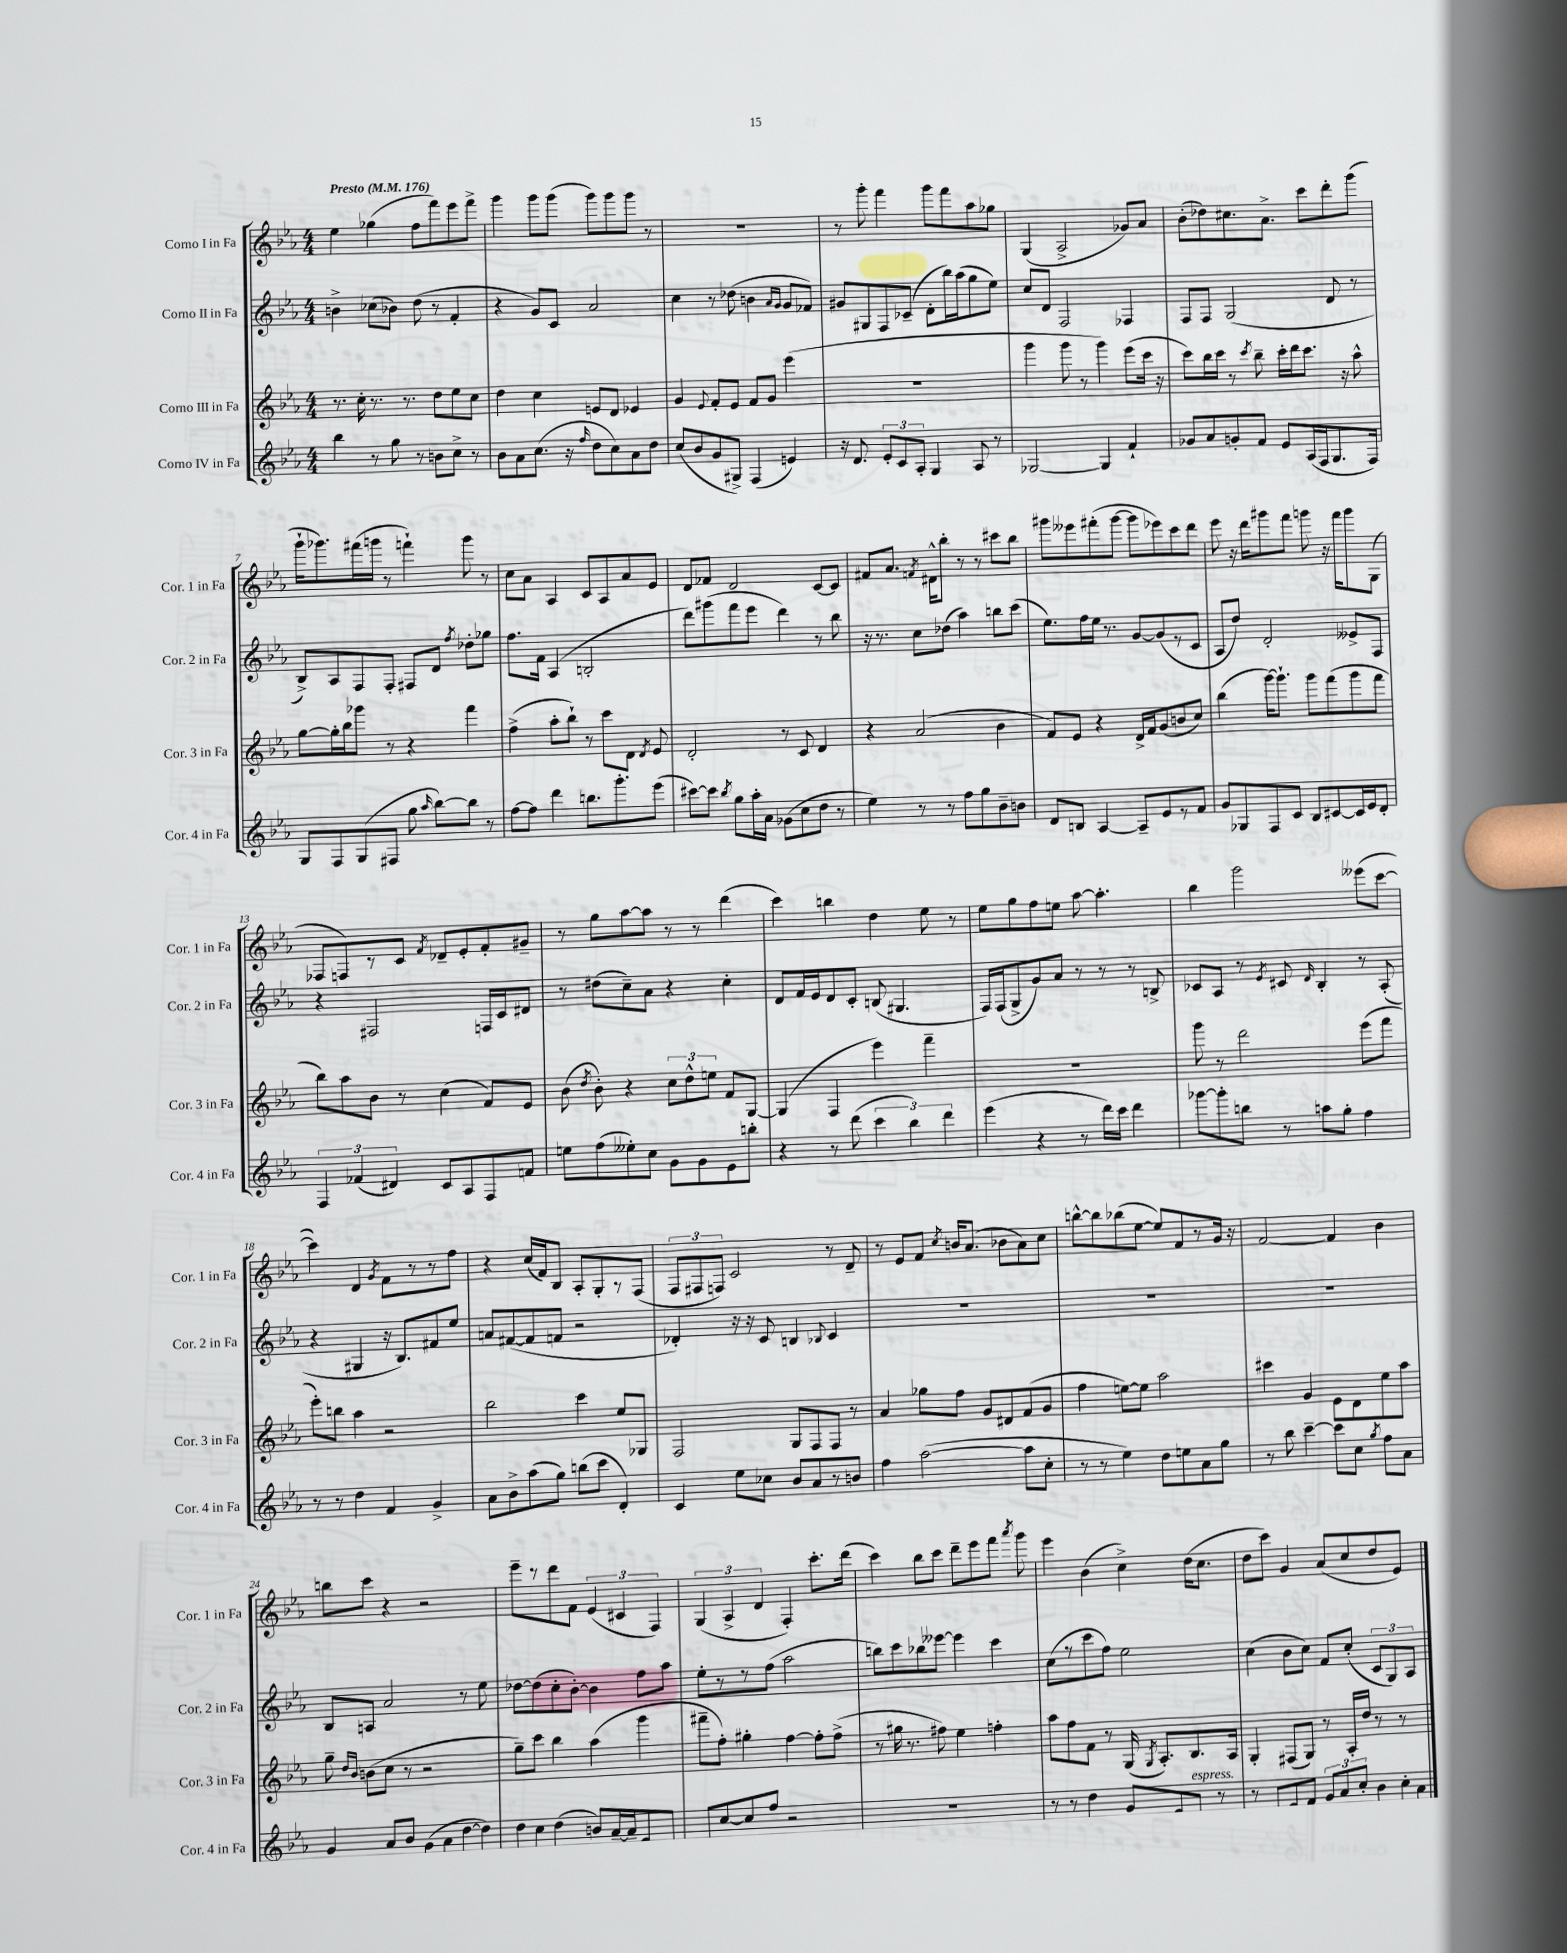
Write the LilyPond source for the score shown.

<<
\new StaffGroup <<
\new Staff = "s0" \with { instrumentName = "Corno I in Fa" shortInstrumentName = "Cor. 1 in Fa" } {
    \clef treble \key ees \major \numericTimeSignature \time 4/4 \tempo "Presto" 4 = 176
    \autoBeamOff ees''4 ges''4( f''8[ f'''8) ees'''8 f'''8]-> |
    g'''4 g'''8[ g'''8]( g'''8[) g'''8 g'''8] r8 |
    R1 |
    r8 g'''8-. f'''4 g'''8[ f'''8 aes''8 ges''8] |
    g4( aes2-> ges'8[) aes'8] |
    bes'8[-.( des''8) cis''8. aes'8.]-> c'''8[ d'''8-. g'''8]( |
    g'''16[-! ges'''8.) fis'''16( g'''16] r8 f'''4-!) g'''8 r8 |
    c''8[ aes'8] aes4 c'8[ aes8 aes'8 ees'8] |
    d'8[ fes'8] d'2 c'8[~ c'8] |
    fis'8[ aes'8.] \acciaccatura { f'8 } dis'16[-^ bes''8]-. r8 r8 cis'''8[ bes''8] |
    gis'''8[ eeses'''8 fis'''8-.( gis'''8]~ gis'''8[ ees'''8) c'''8 d'''8] |
    ees'''8 r16 d'''16[ gis'''8 f'''8] g'''8 r16 f'''16[ g'''8 g8]( |
    fes8[ f8) r8 c'8] \acciaccatura { f'8 } des'8[-- ees'8-. f'8-. gis'8]-- |
    r8 g''8[ aes''8~ aes''8] r8 r8 d'''4( |
    c'''4) b''4 d''4 ees''8 r8 |
    ees''8[ g''8 f''8 e''8] aes''8~ aes''4.-. |
    bes''4 g'''2 eeses'''8[( c'''8]~ |
    c'''4) d'4 \acciaccatura { g'8 } f'8[ r8 r8 f''8] |
    r4 c''16[( f'16) bes8] aes8[-. g8-. r8 f8]( |
    \tuplet 3/2 { f8[ fis8 f8]) } c'2 r8 d'8-- |
    r8 ees'8[ f'8] \acciaccatura { c''8 } b'16[ aes'8.]( bes'8[ aes'8) c''8] |
    b''8[~-^ b''8 bes''8( ees''8]~ ees''8[) f'8 r8 g'16] r16 |
    f'2~ f'4 bes'4 |
    b''8[ c'''8] r4 r2 |
    ees'''8[-- r8 d'''8 f'8] \tuplet 3/2 { ees'4( cis'4 f4) } |
    \tuplet 3/2 { g4( aes4-> d'4 } f4-.) c'''8.[-. d'''16]( |
    c'''4) bes''8[ c'''8] d'''8[-- ees'''8 f'''8] \acciaccatura { aes'''8 } g'''8 |
    ees'''4 bes'4( c''4->) d''16[( c''8.] |
    d''8[ c'''8]) g'4 aes'8[( c''8 d''8 ees'8]) \bar "|." |
}
\new Staff = "s1" \with { instrumentName = "Corno II in Fa" shortInstrumentName = "Cor. 2 in Fa" } {
    \clef treble \key ees \major \numericTimeSignature \time 4/4
    \autoBeamOff b'4-> ces''8[( bes'8]) d''8( r8 f'4-. |
    r4 g'8[) c'8] aes'2 |
    c''4 r8 des''8( b'4 \grace { aes'16[ g'16] } g'8[ fes'8]) |
    gis'8[ gis8 f8 ces'8]--( d'8[-. bes''16) aes''16( g''8 ees''8]) |
    c''8[ d'8] f2 fes4 |
    f8[ f8] g2( d'8 r8 |
    bes8[->) aes8 f8 f8]-. fis8[ d'8] \acciaccatura { f''8 } des''8[-. ges''8] |
    f''8.[ f'16] aes4( b2-. |
    d'''8[) gis'''8( f'''8 ees'''8] d'''4) r8 bes''8 |
    r16 r8. c''8[ des''8]( aes''4) b''8[ c'''8]( |
    ees''8.[) f''16 ees''16] r8. g'8[~ g'8( r8 c'8] |
    aes8[ d''8]) d'2-. eeses'8[-> f8] |
    r4 fis2 f16[ c'16 dis'8] |
    r8 dis''8[( c''8--) aes'8] r4 c''4-. |
    d'8[ f'16 ees'16 d'8 c'8]-. b8( gis4. |
    f16[) f16( g8-> g'8) aes'8] r8 r8 r8 b8-> |
    ces'8[ aes8] r8 \acciaccatura { ees'8 } cis'8 \grace { d'16 } bes4-. r8 aes8-.( |
    r4 gis4 r16 bes8.[) fis'8 ees''8] |
    a'8[ fis'8~( fis'8 f'8] r2 |
    des'4-.) r16 r16 c'8 b4 \appoggiatura { bes8 } c'4 |
    R1 |
    R1 |
    R1 |
    bes8[ a8] aes'2 r8 ees''8 |
    des''8[~ des''8( c''8-. bes'8]~-.) bes'4 f''8[ aes''8] |
    ees''8[-. r8 r8 f''8]( aes''2 |
    b''8[) c'''8 bes''8 eeses'''8]~ eeses'''4 c'''4 |
    c''8[( r8 c'''8 f''8]) ees''2 |
    c''4( bes'8[ c''8]) f'8[ c''8]-.( \tuplet 3/2 { c'8[ g8) aes8] } \bar "|." |
}
\new Staff = "s2" \with { instrumentName = "Corno III in Fa" shortInstrumentName = "Cor. 3 in Fa" } {
    \clef treble \key ees \major \numericTimeSignature \time 4/4
    \autoBeamOff r8. c''16-. r8. r8. d''8[ ees''8 c''8] |
    d''4 c''4 e'8[ d'8] ees'4 |
    g'4 \appoggiatura { ees'8 } f'8[-. ees'8] f'8[ g'8] ees'''4( |
    R1 |
    g'''4 g'''8 r8 g'''4) ees'''8[( c'''16] r16 |
    c'''8[) bes''16 c'''16] r8 \acciaccatura { c'''8 } bes''8-- c'''16[-. d'''16 c'''8.] r16 aes''8-^ |
    g''8[~ g''16-. bes''16 ges'''8] r8 r4 f'''4 |
    f''4->( aes''8[-. bes''8]-!) r8 c'''8[ d'8] \acciaccatura { d'8 } ees'8 |
    d'2-. r8 c'8 d'4 |
    r4 aes'2( bes'4 |
    f'8[) ees'8] r4 d'16[-> f'16 g'8( b'8 c''8]) |
    bes''4( g'''16[~) g'''8.]-! g'''8[ f'''8( g'''8 f'''8] |
    bes''8[) aes''8 bes'8] r8 c''4( f'8[) ees'8] |
    bes'8( \acciaccatura { d''8 } bes'8-.) r4 \tuplet 3/2 { c''8[ d''8-^ e''8] } f'8[ g8]~ |
    g4( f4 ees'''4) f'''4-- |
    R1 |
    g'''8 r8 d'''2 ees'''8[( f'''8] |
    ees'''8[-.) b''8] aes''4 r2 |
    bes''2 c'''4 ees''8[ ges8] |
    f2 g8[ f8 f8] r8 |
    aes'4 ges''8[ f''8] g'8[ dis'8 f'8( g'8] |
    f''4 e''8[~) e''8] aes''2 |
    cis'''4 g'4 ees'8[ d'8 ees''8 aes''8] |
    g''8-- \grace { d''16[ bes'16] } b'8[( c''8] r8 r2 |
    g''8[--) c'''8] bes''4 aes''4( g'''4 |
    fis'''8[-- f''8]-.) gis''4-. f''4~ f''8[-. f''8]->( |
    r8 gis''16 r8. fis''8) ees''4 f''4-. |
    aes''8[ f''8 f'8] r8 g16( \acciaccatura { g8 } aes8.[-.) bes8. aes16] |
    g4-. fis8[( g8]) r8 aes16[-. d''16] r8 r8 \bar "|." |
}
\new Staff = "s3" \with { instrumentName = "Corno IV in Fa" shortInstrumentName = "Cor. 4 in Fa" } {
    \clef treble \key ees \major \numericTimeSignature \time 4/4
    \autoBeamOff bes''4 r8 g''8 r8 b'8[ c''8]-> r8 |
    bes'8[ aes'8 c''8.]( r16 \grace { f''16 } d''8[ c''8) aes'8 d''8] |
    c''8[( bes'8 g'8 gis8]->) f4( e'4) |
    r16 d'8. \tuplet 3/2 { ees'8[-. c'8 aes8]-. } g4 aes8 r8 |
    ges2~ ges4 f'4-! |
    ges'8[ aes'8 g'8-. f'8] ees'8[ aes16( f16 g8. f16]) |
    g8[ f8 g8( fis8] g''8 \grace { aes''16 } bes''8[~) bes''8] r8 |
    f''8[~ f''8] d'''4 b''8.[ g'''8.-. ees'''8]( |
    cis'''8[~) cis'''8] \acciaccatura { bes''8 } g''8[ aes''16-. aes'16] ges'8[( c''8 d''8] r8 |
    ees''4) r8 r8 f''8[ g''8 bes'8-- b'8] |
    d'8[ b8] aes4~ aes8[-- ees'8 r8 f'8] |
    g'8[ ges8 f8 c'8] bes8[ cis'8~ cis'16 ees'16 d'8]-. |
    \tuplet 3/2 { f4 fes'4( dis'4) } c'8[ aes8 f8 f'8] |
    e''8[ f''8( eeses''8-.) c''8] g'8[ g'8 ees'8 b''8]-. |
    r4 r8 d'''8( \tuplet 3/2 { c'''4 bes''4) d'''4 } |
    ees'''4( r4 r8 d'''16[) c'''16] d'''4 |
    ges'''8[~ ges'''8-. b''8] r8 a''8[ g''8]-. f''4 |
    r8 r8 d''4 f'4 g'4-> |
    aes'8[ bes'8-> aes''8( g''8]) b''8[( c'''8] d'4-.) |
    c'4 ees''8[ ces''8] bes'8[ aes'8 r8 b'8] |
    f''4 aes''2~( aes''8[ c''8]-. |
    r8 r8 ees''4) d''8[ e''8 aes'8 g''8] |
    r8 bes''8 c'''4~-- c'''8[ c''8] \acciaccatura { g''8 } f''8[ aes'8] |
    g'4-. aes'8[ bes'8] g'8[( aes'8 d''8~ d''8]) |
    d''8[ c''8] d''4( b'8[) aes'16~--( aes'16--) ees'8 d'8] |
    c'8[-- c''8~ c''8 f''8] r2 |
    R1 |
    r8 r8 d''4 g'8[-> ees'8 f8]^\markup { \italic "espress." } r8 |
    r8 g8[ ees'8 f'8] \tuplet 3/2 { g'8[ aes'8 c''8]-. } bes'8[ c''16-. aes'16] \bar "|." |
}
>>
>>
